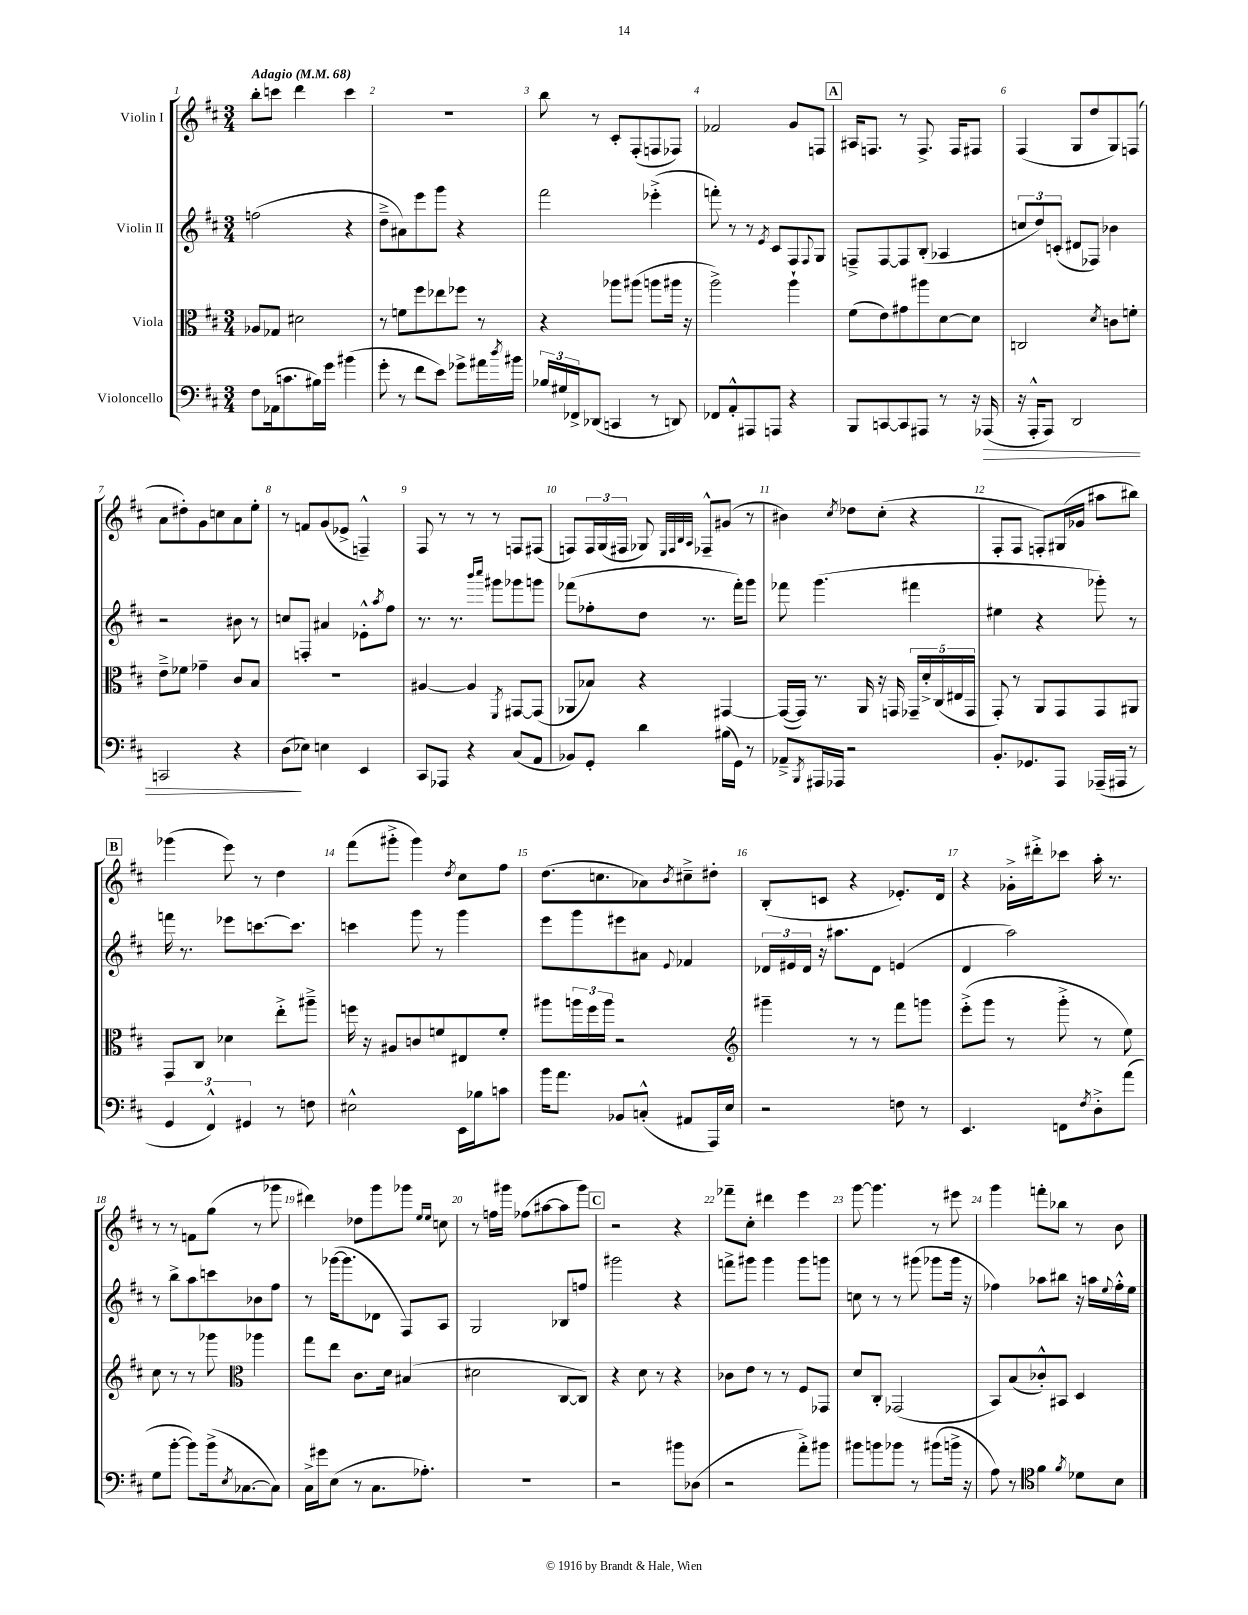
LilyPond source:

<<
\new StaffGroup <<
\new Staff = "s0" \with { instrumentName = "Violin I" } {
    \clef treble \key d \major \numericTimeSignature \time 3/4 \tempo "Adagio" 4 = 68
    b''8-. c'''8 d'''4 c'''4 |
    R2. |
    b''8 r8 cis'8-. fis8-.( f8 fes8) |
    fes'2 g'8 f8 |
    \mark \markup { \box "A" } ais16 f8. r8 f8.-> f16 fis8 |
    fis4( g8 d''8 g8) f8( |
    a'8 dis''8-.) g'8 c''8 a'8 e''8-. |
    r8 f'8 g'8( ees'8-> f4---^) |
    fis8 r8 r8 r8 f8 fis8( |
    f8) \tuplet 3/2 { f16 g16( fis16 } ges8) \grace { e32 fis32 b32 a32 } fes8---^ gis'8( r8 |
    bis'4) \acciaccatura { cis''8 } des''8 cis''8-.( r4 |
    fis8-. fis8 f8-.) gis16( ges'16 ais''8 bis''8) |
    \mark \markup { \box "B" } ges'''4( e'''8) r8 d''4 |
    fis'''8( gis'''8-.-> gis'''4) \acciaccatura { d''8 } cis''8 fis''8 |
    d''8.( c''8. aes'8) \acciaccatura { b'8 } cis''8---> dis''8-. |
    b8-.( c'8 r4 ees'8.-.) d'16 |
    r4 ges'16-.-> dis'''16-.-> ces'''8 a''16-. r8. |
    r8 r8 f'8 g''8( r8 ges'''8 |
    dis'''4) des''8 g'''8 ges'''8 \grace { e''16 e''16 } c''8 |
    r8 f''16 gis'''16 fes''8( ais''8~ ais''8 gis'''8) |
    \mark \markup { \box "C" } r2 r4 |
    fes'''8-- cis''8-. dis'''4 e'''4 |
    g'''8~ g'''4. r8 eis'''8 |
    g'''4 f'''8-. bes''8 r8 b'8 \bar "|." |
}
\new Staff = "s1" \with { instrumentName = "Violin II" } {
    \clef treble \key d \major \numericTimeSignature \time 3/4
    f''2( r4 |
    d''8---> ais'8) e'''8 g'''8 r4 |
    fis'''2 ees'''4-.->( |
    f'''8-.) r8 r8 \acciaccatura { e'8 } cis'8 fis8 \appoggiatura { fis8 } g8 |
    \mark \markup { \box "A" } f8---> f8~ f8 b8-.( aes4 |
    \tuplet 3/2 { c''8 d''8) c'8-.( } dis'8 fes8) bes'4 |
    r2 bis'8 r8 |
    c''8 f8-. ais'4 ees'8-.-^ \acciaccatura { a''8 } fis''8 |
    r8. r8. \grace { b'''16 cis''''16 } gis'''8 ges'''8 g'''8 |
    fes'''8( fes''8-. d''8 r8. fes'''16-.) g'''8 |
    fes'''8 g'''4.( fis'''4 |
    eis''4 r4 ges'''8-.) r8 |
    \mark \markup { \box "B" } f'''16 r8. ees'''8 c'''8.~ c'''8. |
    c'''4 g'''8 r8 g'''4 |
    e'''8 g'''8 eis'''8 ais'8 \appoggiatura { e'8 } fes'4 |
    \tuplet 3/2 { des'16 eis'16 des'16 } r16 ais''8. des'8 e'4( |
    d'4 a''2) |
    r8 b''8-> a''8 c'''8 bes'8 fis''8 |
    r8 ges'''16~( ges'''8. des'8 fis8) a8 |
    g2 bes8 f''8 |
    \mark \markup { \box "C" } gis'''2 r4 |
    f'''8-> gis'''8 gis'''4 gis'''8 g'''8 |
    c''8 r8 r8 gis'''8( ges'''8 ges'''16 r16 |
    fes''4) aes''8 bis''8 r16 a''16 \appoggiatura { e''8 } fes''16-.-^ e''16 \bar "|." |
}
\new Staff = "s2" \with { instrumentName = "Viola" } {
    \clef alto \key d \major \numericTimeSignature \time 3/4
    aes8 ges8 dis'2 |
    r8 f'8 fis''8 ees''8 fes''8 r8 |
    r4 aes''8 ais''8( a''8 ais''16 r16 |
    a''2->) a''4-! |
    \mark \markup { \box "A" } fis'8( e'8) gis'8 ais''8 d'8~ d'8 |
    c2 \acciaccatura { d'8 } c'8 f'8-. |
    e'8---> fes'8 ges'4-- cis'8 b8 |
    R2. |
    ais4~ ais4 \acciaccatura { fis,8 } gis,8~ gis,8( |
    aes,8 bes8) r4 gis,4~ |
    gis,16~( gis,16) r8. a,16 r16 g,16 \tuplet 5/4 { ges,16-- d'16-.-> cis16( eis16 ges,16 } |
    g,8-.) r8 a,8 g,8 g,8 ais,8 |
    \mark \markup { \box "B" } g,8 cis8 des'4 e''8-.-> ais''8---> |
    f''16 r16 ais8 c'8 f'8 eis8 f'8-. |
    ais''8 \tuplet 3/2 { a''16 fis''16 a''16 } r2 |
    \clef treble gis'''4-- r8 r8 fis'''8 g'''8 |
    e'''8-.->( g'''8 r8 g'''8-.-> r8 e''8) |
    cis''8 r8 r8 ges'''8 \clef alto aes''4 |
    g''8 e''8 cis'8. d'16 bis4( |
    dis'2 cis8~ cis8) |
    \mark \markup { \box "C" } r4 d'8 r8 r4 |
    ces'8 e'8 r8 r8 fis8 ges,8 |
    d'8 cis8-. ges,2( |
    b,8) b8( ces'8-.-^) bis,8 d4 \bar "|." |
}
\new Staff = "s3" \with { instrumentName = "Violoncello" } {
    \clef bass \key d \major \numericTimeSignature \time 3/4
    fis8 aes,16( c'8. bis16) g'16 bis'4( |
    g'8-. r8 fis'8 e'8) ges'8-> ais'16 \acciaccatura { d''8 } bis'16 |
    \tuplet 3/2 { bes16 gis16 fes,16-> } des,8( c,4 r8 d,8) |
    fes,8 a,8-.-^ ais,,8 a,,8 r4 |
    \mark \markup { \box "A" } b,,8 c,8~ c,8 ais,,8 r8 r16 aes,,16\>( |
    r16 a,,16-.-^ a,,8) d,2 |
    c,2 r4 |
    d8\!( ees8) e4 e,4 |
    cis,8 aes,,8 r4 cis8( a,8 |
    bes,8) g,8-. d'4 bis16( g,16) r8 |
    aes,8---> \acciaccatura { b,,8 } ais,,16 aes,,16 r2 |
    b,8.-. ges,8. a,,8 aes,,16--( ais,,16 r8 |
    \mark \markup { \box "B" } \tuplet 3/2 { g,4 fis,4-^) gis,4 } r8 f8 |
    eis2-^ e,16 bes16 c'8 |
    b'16 a'8. bes,8 c8-.-^( ais,8 a,,16) e16 |
    r2 f8 r8 |
    e,4. f,8 \acciaccatura { fis8 } d8-.-> a'8( |
    g8 b'8~-. b'8) b'16->( \acciaccatura { e8 } ces8.~ ces8) |
    cis16-> gis'16 e8( r8 cis8. aes8.-.) |
    R2. |
    \mark \markup { \box "C" } r2 bis'8 des8( |
    r2 a'8-.->) bis'8 |
    bis'8 b'8 bes'8 r8 bis'8( b'16-> r16 |
    a8) r8 \clef tenor fis'4 \acciaccatura { fis'8 } des'8 b8 \bar "|." |
}
>>
>>
\layout { \context { \Score \override BarNumber.break-visibility = ##(#f #t #t) barNumberVisibility = #all-bar-numbers-visible } }
